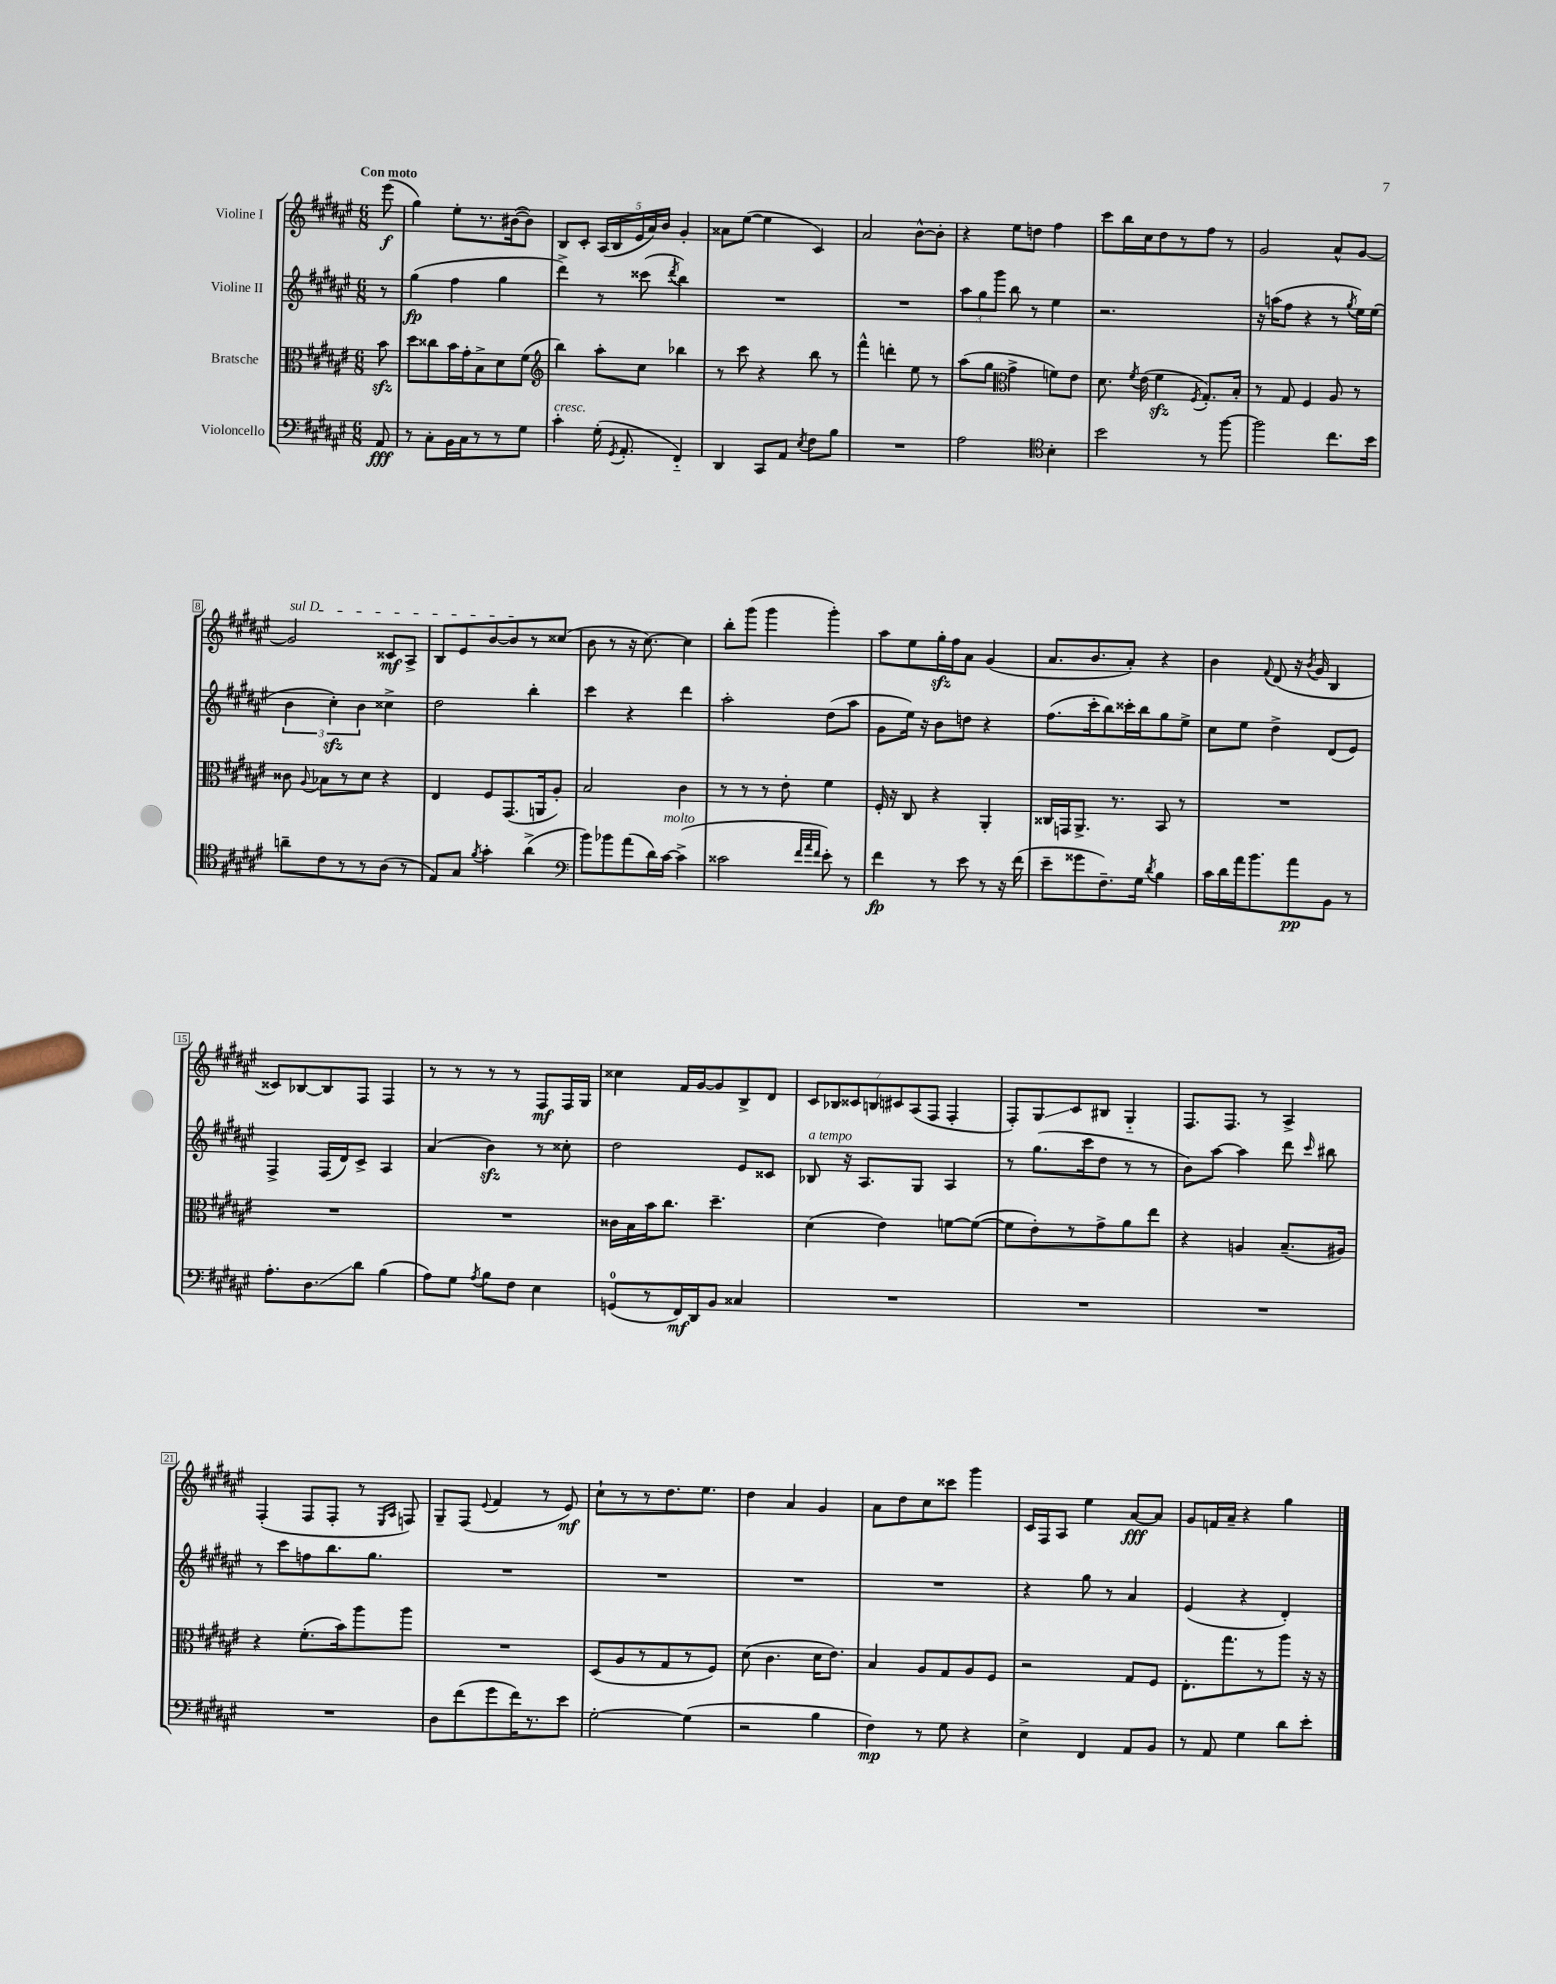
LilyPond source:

<<
\new StaffGroup <<
\new Staff = "s0" \with { instrumentName = "Violine I" } {
    \clef treble \key fis \major \numericTimeSignature \time 6/8 \partial 8 \tempo "Con moto"
    \autoBeamOff eis'''8\f( |
    gis''4) eis''8[-. r8. bis'16~( bis'8]) |
    b8[ cis'8]-. \tuplet 5/4 { ais16[( b16 eis'16 ais'16) b'16] } gis'4-. |
    aisis'8[ eis''8]~( eis''4 cis'4) |
    ais'2 b'8[~-^ b'8]-. |
    r4 eis''8[ d''8] fis''4 |
    cis'''8[ b''16 cis''16 dis''8 r8 fis''8] r8 |
    gis'2 ais'8[-^ gis'8]~ |
    \once \override TextSpanner.bound-details.left.text = \markup { \italic "sul D" } gis'2\startTextSpan cisis'8[\mf ais8]-> |
    b8[ eis'8 b'8~ b'8\stopTextSpan r8 cisis''8]( |
    b'8 r8 r16 cis''8.~) cis''4 |
    b''8[-. gis'''8]( gis'''4 gis'''4-.) |
    ais''8[ eis''8 gis''16-.\sfz fis''16 ais'8] gis'4( |
    ais'8.[ b'8. ais'8]-.) r4 |
    b'4 \appoggiatura { fis'8 } dis'8( r16 \acciaccatura { b'8 } gis'16 b4 |
    cisis'8[) bes8~ bes8 fis8] fis4 |
    r8 r8 r8 r8 fis8[\mf fis16 gis16] |
    cisis''4 fis'16[ gis'16~ gis'8 b8-> dis'8] |
    \tuplet 7/4 { cis'8[ bes8 cisis'8 b8 cis'8 ais8( fis8] } fis4-. |
    fis8[-.) gis8\glissando cis'8 bis8] gis4-_ |
    fis8.[ fis8.] r8 ais4-> |
    fis4-.( fis8[ fis8]-. r8 \grace { eis16[ ais16] } f8) |
    gis8[-- fis8]( \appoggiatura { eis'8 } fis'4 r8 eis'8\mf) |
    cis''8[-! r8 r8 dis''8. eis''8.] |
    dis''4 ais'4 gis'4 |
    ais'8[ dis''8 cis''8 cisis'''8] gis'''4 |
    cis'16[ fis16 ais8] eis''4 ais'8[~\fff ais'8] |
    gis'8[ f'16 ais'16]-- r4 gis''4 \bar "|." |
}
\new Staff = "s1" \with { instrumentName = "Violine II" } {
    \clef treble \key fis \major \numericTimeSignature \time 6/8 \partial 8
    \autoBeamOff r8 |
    gis''4\fp( fis''4 gis''4 |
    dis'''4->) r8 cisis'''8( \acciaccatura { dis'''8 } b''4) |
    R2. |
    R2. |
    \tuplet 3/2 { ais''8[ gis''8 gis'''8] } b''8 r8 eis''4 |
    r2. |
    r16 a''16[( fis''8] r4 r8 \acciaccatura { gis''8 } eis''16[) eis''16]( |
    \tuplet 3/2 { b'4 cis''4-.\sfz) b'4 } cisis''4-> |
    dis''2 b''4-. |
    cis'''4 r4 dis'''4 |
    ais''2-. dis''8[( ais''8] |
    gis'8[ eis''16]) r16 b'8[ d''8] r4 |
    fis''8.[( cis'''16-. b''8) cisis'''16-. b''16 gis''8 eis''8]-> |
    cis''8[ eis''8] dis''4-> dis'8[( eis'8]) |
    fis4-> fis16[( dis'16) cis'8]-> ais4 |
    ais'4( b'4\sfz) r8 cisis''8-. |
    dis''2 eis'8[ cisis'8] |
    bes8^\markup { \italic "a tempo" } r16 ais8.[ gis8] ais4 |
    r8 gis''8.[( cis'''16 dis''8] r8 r8 |
    b'8[) ais''8]~ ais''4 dis'''8 \grace { cis'''16 } bis''8 |
    r8 cis'''8[ f''8 b''8. gis''8.] |
    R2. |
    R2. |
    R2. |
    R2. |
    r4 gis''8 r8 ais'4 |
    eis'4( r4 dis'4-.) \bar "|." |
}
\new Staff = "s2" \with { instrumentName = "Bratsche" } {
    \clef alto \key fis \major \numericTimeSignature \time 6/8 \partial 8
    \autoBeamOff b'8\sfz |
    dis''8[ cisis''8 b'16 gis'16-. b8-> dis'8 fis'8]( |
    \clef treble b''4) ais''8[-. cis''8] bes''4 |
    r8 cis'''8 r4 b''8 r8 |
    fis'''4-^ d'''4-. eis''8 r8 |
    ais''8[( gis''8] \clef alto gis'4-> f'8[) eis'8] |
    dis'8. \acciaccatura { fis'8 } eis'16( fis'4\sfz \acciaccatura { fis8 } gis8.[-.) b16]-. |
    r8 gis8 fis4 ais8 r8 |
    cisis'8 \appoggiatura { ais8 } bes8[ r8 dis'8] r4 |
    eis4 fis8[ gis,8.( a,16 ais8]-.) |
    b2 cis'4 |
    r8 r8 r8 eis'8-. fis'4 |
    fis16-. r16 cis8 r4 ais,4-. |
    cisis16[ g,16 ais,8.]-> r8. b,8 r8 |
    R2. |
    R2. |
    R2. |
    cisis'16[ b16 b'16 cis''8.] dis''4.-- |
    dis'4( eis'4) f'8[~ f'8]~( |
    f'8[ eis'8-.) r8 gis'8-> ais'8 eis''8] |
    r4 a4 b8.[--( ais16]) |
    r4 fis'8.[-.( b'16) ais''8 ais''8] |
    R2. |
    dis8[( ais8 r8 gis8 r8 fis8]) |
    dis'8( cis'4. dis'16[ eis'8.]) |
    b4 ais8[ gis8 ais8 fis8] |
    r2 gis8[ fis8] |
    eis8.[-. gis''8. r8 ais''8] r16 r16 \bar "|." |
}
\new Staff = "s3" \with { instrumentName = "Violoncello" } {
    \clef bass \key fis \major \numericTimeSignature \time 6/8 \partial 8
    \autoBeamOff ais,8\fff |
    r8 cis8[-. b,16 cis16 r8 r8 gis8] |
    cis'4-.^\markup { \italic "cresc." } gis16-.( \acciaccatura { gis,8 } ais,8.-. fis,4-_) |
    dis,4 cis,8[ ais,8] \acciaccatura { eis8 } fis8[ b8] |
    R2. |
    ais2 \clef tenor b4-. |
    b'2 r8 fis''8~ |
    fis''2 cis''8.[ b'16] |
    a'8[-- cis'8 r8 r8 ais8]( r8 |
    eis8[) gis8] \acciaccatura { fis'8 } gis'4-. ais'4->( |
    \clef bass b'8[) bes'8 ais'8( dis'16) cis'16]~^\markup { \italic "molto" } cis'4->( |
    cisis'2 \grace { fis'32[ ais'32 fis'32] } eis'8-.) r8 |
    fis'4\fp r8 eis'8 r8 r16 fis'16( |
    eis'8[-- gisis'8 fis8.--) gis16] \acciaccatura { dis'8 } b4 |
    cis'16[ dis'16 ais'16 b'8. ais'8\pp b,8] r8 |
    ais8.[-. dis8.\glissando dis'8] b4( |
    ais8[) gis8] \acciaccatura { ais8 } b8[ fis8] eis4 |
    g,8[-0( r8 fis,16\mf) dis,16 b,8] cisis4 |
    R2. |
    R2. |
    R2. |
    R2. |
    dis8[ fis'8( gis'8 fis'16) r8. eis'8] |
    gis2~-. gis4( |
    r2 b4 |
    fis4\mp) r8 gis8 r4 |
    eis4-> fis,4 ais,8[ b,8] |
    r8 ais,8 gis4 dis'8[ eis'8]-. \bar "|." |
}
>>
>>
\layout { \context { \Score \override BarNumber.stencil = #(make-stencil-boxer 0.1 0.3 ly:text-interface::print) } }
